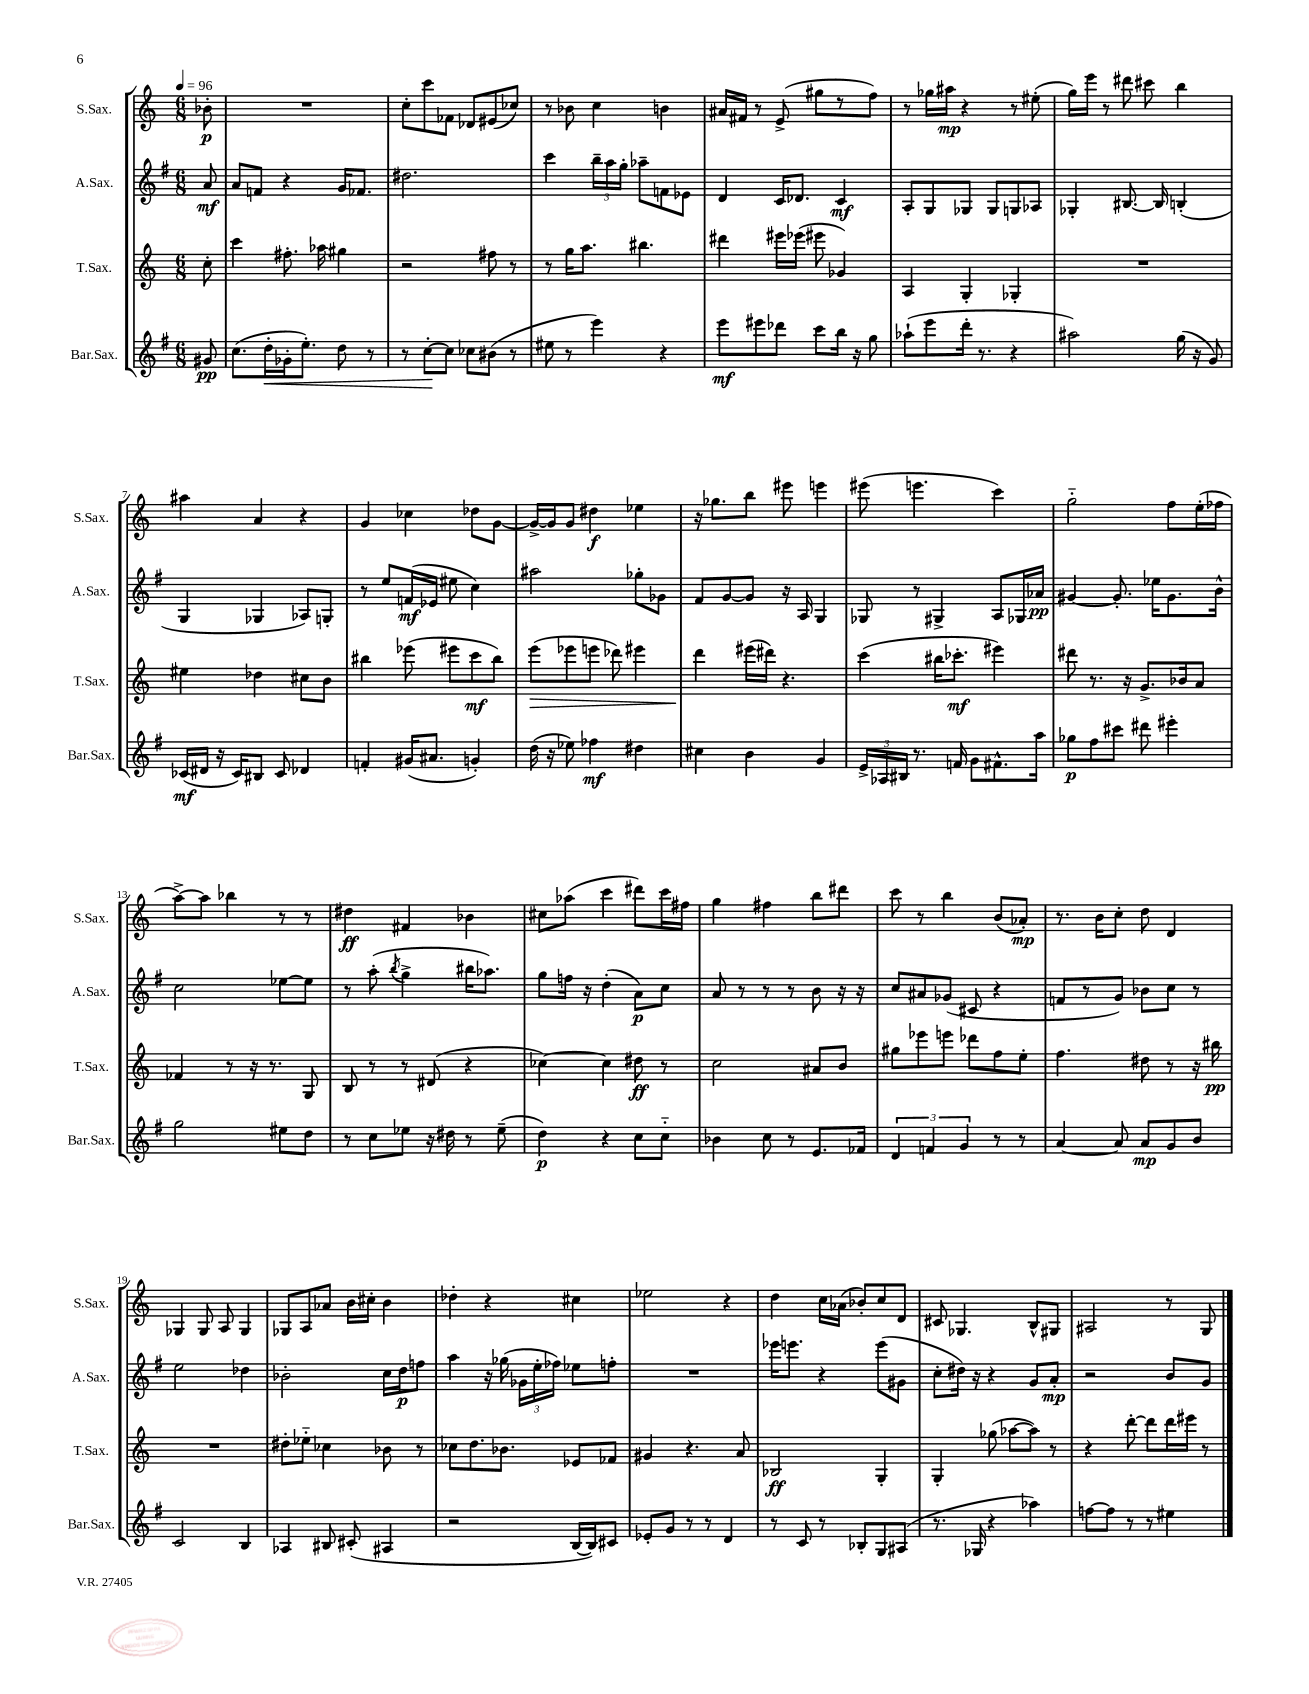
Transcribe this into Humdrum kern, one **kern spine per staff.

**kern	**dynam	**kern	**dynam	**kern	**dynam	**kern	**dynam
*part4	*part4	*part3	*part3	*part2	*part2	*part1	*part1
*staff4	*staff4	*staff3	*staff3	*staff2	*staff2	*staff1	*staff1
*I"Bar.Sax.	*	*I"T.Sax.	*	*I"A.Sax.	*	*I"S.Sax.	*
*I'Bar.Sax.	*	*I'T.Sax.	*	*I'A.Sax.	*	*I'S.Sax.	*
*clefG2	*	*clefG2	*	*clefG2	*	*clefG2	*
*k[f#]	*	*k[]	*	*k[f#]	*	*k[]	*
*M6/8	*	*M6/8	*	*M6/8	*	*M6/8	*
*MM96	*	*MM96	*	*MM96	*	*MM96	*
=	=	=	=	=	=	=	=
8g#X/	pp	8cc'\	.	8a/	mf	8b-X'\	p
=1	=1	=1	=1	=1	=1	=1	=1
(8.cc\L	.	4ccc\	.	8a/L	.	2.r	.
.	.	.	.	8fn/J	.	.	.
!	!LO:HP:b	!	!	!	!	!	!
16dd'\L	<	.	.	.	.	.	.
16g-X'\J	.	8.ff#X'\	.	4r	.	.	.
8.ee'\J)	.	.	.	.	.	.	.
.	.	16aa-X\	.	.	.	.	.
8dd\	.	4gg#X\	.	16g/KL	.	.	.
.	.	.	.	8.f-X/J	.	.	.
8r	.	.	.	.	.	.	.
=2	=2	=2	=2	=2	=2	=2	=2
8r	.	2r	.	2.dd#X\	.	8cc'\L	.
[8cc'\L	.	.	.	.	.	8ccc\	.
8cc\J]	[	.	.	.	.	8f-X\J	.
8cc-X\L	.	.	.	.	.	8d-X/L	.
(8b#X\J	.	8ff#X\	.	.	.	(8e#X/	.
8r	.	8r	.	.	.	8cc-X/J)	.
=3	=3	=3	=3	=3	=3	=3	=3
8ee#X\	.	8r	.	4ccc\	.	8r	.
8r	.	16gg\KL	.	.	.	8b-X\	.
.	.	8.aa\J	.	.	.	.	.
4eee\)	.	.	.	24bb~\LL	.	4cc\	.
.	.	.	.	24aa\	.	.	.
.	.	.	.	24gg'\JJ	.	.	.
.	.	4.bb#X\	.	8aa-X~\L	.	.	.
4r	.	.	.	8fn\	.	4bn\	.
.	.	.	.	8e-X\J	.	.	.
=4	=4	=4	=4	=4	=4	=4	=4
8eee\L	mf	4ddd#X\	.	4d/	.	16a#X/LL	.
.	.	.	.	.	.	16f#X/JJ	.
8eee#X\	.	.	.	.	.	8r	.
8ddd-X\J	.	16eee#X\LL	.	16c/KL	.	(8e^/	.
.	.	(16eee-X\JJ	.	8.d-X/J	.	.	.
8ccc\L	.	8eee#X\	.	.	.	8gg#X\L	.
16bb\Jk	.	4g-X/)	.	4c/	mf	8r	.
16r	.	.	.	.	.	.	.
8gg\	.	.	.	.	.	8ff\J)	.
=5	=5	=5	=5	=5	=5	=5	=5
(8aa-X`\L	.	4A/	.	8A'/L	.	8r	.
8eee\	.	.	.	8G/	.	16gg-X\LL	.
.	.	.	.	.	.	16aa#X\JJ	mp
16ddd'\Jk	.	4G'/	.	8G-X/J	.	4r	.
8.r	.	.	.	.	.	.	.
.	.	.	.	8G-/L	.	.	.
4r	.	4G-X'/	.	8Gn/	.	8r	.
.	.	.	.	8A-X/J	.	(8ee#X'\	.
=6	=6	=6	=6	=6	=6	=6	=6
2aa#X\)	.	2.r	.	4G-X'/	.	16gg\LL)	.
.	.	.	.	.	.	16eee\JJ	.
.	.	.	.	.	.	8r	.
.	.	.	.	[8.B#X/	.	8ddd#X\	.
.	.	.	.	.	.	8ccc#X\	.
.	.	.	.	16B#/]	.	.	.
(16gg\	.	.	.	(4Bn'/	.	4bb\	.
16r	.	.	.	.	.	.	.
8g/)	.	.	.	.	.	.	.
!!LO:LB:g=z
=7	=7	=7	=7	=7	=7	=7	=7
(16c-X/LL	mf	4ee#X\	.	4G/	.	4aa#X\	.
16d#X/JJ	.	.	.	.	.	.	.
16r	.	.	.	.	.	.	.
16c-/KL)	.	.	.	.	.	.	.
8B#X/J	.	4dd-X\	.	4G-X/	.	4a/	.
8c-/	.	.	.	.	.	.	.
4d-X/	.	8cc#X\L	.	8A-X/L)	.	4r	.
.	.	8b\J	.	8Gn'/J	.	.	.
=8	=8	=8	=8	=8	=8	=8	=8
4fn'/	.	4bb#X\	.	8r	.	4g/	.
.	.	.	.	8ee/L	.	.	.
(16g#X/KL	.	(8eee-X\	.	(16fn/L	mf	4cc-X\	.
8.a#X/J	.	.	.	16e-X/JJ	.	.	.
.	.	8eee#X\L	.	8ee#X\	.	.	.
4gn'/)	.	8ccc\	mf	4cc\)	.	8dd-X\L	.
.	.	8bb#\J)	.	.	.	[8g\J	.
=9	=9	=9	=9	=9	=9	=9	=9
!	!	!	!LO:HP:b	!	!	!	!
(16dd\	.	(8eee\L	>	2aa#X\	.	16g^/LL_	.
16r	.	.	.	.	.	16g/J]	.
8ee-X\)	.	8eee-X\	.	.	.	8g/J	.
4ff-X\	mf	8eeen\J	.	.	.	4dd#X\	f
.	.	8ddd-X\)	.	.	.	.	.
4dd#X\	.	4eee#X\	.	8gg-X'\L	.	4ee-X\	.
.	.	.	.	8g-X\J	.	.	.
=10	=10	=10	=10	=10	=10	=10	=10
4cc#X\	.	4ddd\	.	8f#/L	.	16r	.
.	.	.	.	.	.	8.gg-X\L	.
.	.	.	.	[8g/	.	.	.
4b\	.	(16eee#X\LL	]	8g/J]	.	8bb\J	.
.	.	16ddd#X\JJ)	.	.	.	.	.
.	.	4.r	.	16r	.	8eee#X\	.
.	.	.	.	16A/	.	.	.
4g/	.	.	.	4G/	.	4eeen\	.
=11	=11	=11	=11	=11	=11	=11	=11
24e^/LL	.	(4ccc\	.	8G-X/	.	(8eee#X\	.
24A-X/	.	.	.	.	.	.	.
24B#X/JJ	.	.	.	.	.	.	.
8.r	.	.	.	8r	.	4.eeen\	.
.	.	16bb#X\KL	.	4G#X^/	.	.	.
16fn/	.	8.ccc-X'\J	mf	.	.	.	.
8g\L	.	.	.	.	.	.	.
8.f#X^^\	.	4eee#X\)	.	8A/L	.	4ccc\)	.
.	.	.	.	16G-X/L	.	.	.
16aa\Jk	.	.	.	16a-X/JJ	pp	.	.
=12	=12	=12	=12	=12	=12	=12	=12
8gg-X\L	p	8ddd#X\	.	[4g#X/	.	2gg\	.
8ff#\	.	8.r	.	.	.	.	.
8ccc#X\J	.	.	.	8.g#'/]	.	.	.
.	.	16r	.	.	.	.	.
8ddd#X\	.	8.g^/L	.	.	.	.	.
.	.	.	.	16ee-X\KL	.	.	.
4eee#X'\	.	.	.	8.g#\	.	8ff\L	.
.	.	16b-X/k	.	.	.	.	.
.	.	8a/J	.	.	.	(16ee'\L	.
.	.	.	.	16b^^\Jk	.	16ff-X\JJ	.
!!LO:LB:g=z
=13	=13	=13	=13	=13	=13	=13	=13
2gg\	.	4f-X/	.	2cc\	.	[8aa^\L)	.
.	.	.	.	.	.	8aa\J]	.
.	.	8r	.	.	.	4bb-X\	.
.	.	16r	.	.	.	.	.
.	.	8.r	.	.	.	.	.
8ee#X\L	.	.	.	[8ee-X\L	.	8r	.
8dd\J	.	8G/	.	8ee-\J]	.	8r	.
=14	=14	=14	=14	=14	=14	=14	=14
8r	.	8B/	.	8r	.	4dd#X\	ff
8cc\L	.	8r	.	(8aa'\	.	.	.
.	.	.	.	8qbb/	.	.	.
8ee-X\J	.	8r	.	4gg^\	.	4f#X/	.
16r	.	(8d#X/	.	.	.	.	.
16dd#X\	.	.	.	.	.	.	.
8r	.	4r	.	16bb#X\KL	.	4b-X\	.
.	.	.	.	8.aa-X\J)	.	.	.
(8ee-~\	.	.	.	.	.	.	.
=15	=15	=15	=15	=15	=15	=15	=15
4dd\)	p	[4cc-X\)	.	8gg\L	.	8cc#X\L	.
.	.	.	.	16ffn\Jk	.	(8aa-X\J	.
.	.	.	.	16r	.	.	.
4r	.	4cc-\]	.	(4dd'\	.	4ccc\	.
8cc\L	.	8dd#X\	ff	8a\L)	p	8ddd#X\L)	.
8cc\J	.	8r	.	8cc\J	.	16ccc\L	.
.	.	.	.	.	.	16ff#X\JJ	.
=16	=16	=16	=16	=16	=16	=16	=16
4b-X\	.	2cc\	.	8a/	.	4gg\	.
.	.	.	.	8r	.	.	.
8cc\	.	.	.	8r	.	4ff#X\	.
8r	.	.	.	8r	.	.	.
8.e/L	.	8a#X/L	.	8b\	.	8bb\L	.
.	.	8b/J	.	16r	.	8ddd#X\J	.
16f-X/Jk	.	.	.	16r	.	.	.
=17	=17	=17	=17	=17	=17	=17	=17
6d/	.	8gg#X\L	.	8cc/L	.	8ccc\	.
.	.	8eee-X\	.	8a#X/	.	8r	.
6fn/	.	.	.	.	.	.	.
.	.	8eeen\J	.	(8g-X/J	.	4bb\	.
6g/	.	.	.	.	.	.	.
.	.	8ddd-X\L	.	8c#X/	.	.	.
8r	.	8ff\	.	4r	.	(8b/L	.
8r	.	8ee'\J	.	.	.	8a-X'/J)	mp
=18	=18	=18	=18	=18	=18	=18	=18
[4a/	.	4.ff\	.	8fn/L	.	8.r	.
.	.	.	.	8r	.	.	.
.	.	.	.	.	.	16b\KL	.
8a/]	.	.	.	8g/J)	.	8cc'\J	.
8a/L	mp	8dd#X\	.	8b-X\L	.	8dd\	.
8g/	.	8r	.	8cc\J	.	4d/	.
8b/J	.	16r	.	8r	.	.	.
.	.	16bb#X\	pp	.	.	.	.
!!LO:LB:g=z
=19	=19	=19	=19	=19	=19	=19	=19
2c/	.	2.r	.	2ee\	.	4G-X/	.
.	.	.	.	.	.	8G-/	.
.	.	.	.	.	.	8A/	.
4B/	.	.	.	4dd-X\	.	4G-/	.
=20	=20	=20	=20	=20	=20	=20	=20
4A-X/	.	8dd#X'\L	.	2b-X'\	.	8G-X/L	.
.	.	8ee-X\J	.	.	.	8A/	.
8B#X/	.	4cc-X\	.	.	.	8a-X/J	.
(8c#X'/	.	.	.	.	.	16b\LL	.
.	.	.	.	.	.	16cc#X'\JJ	.
4A#X/	.	8b-X\	.	16cc\LL	.	4b\	.
.	.	.	.	16dd\J	p	.	.
.	.	8r	.	8ffn\J	.	.	.
=21	=21	=21	=21	=21	=21	=21	=21
2r	.	8cc-X\L	.	4aa\	.	4dd-X'\	.
.	.	8.dd\	.	.	.	.	.
.	.	.	.	16r	.	4r	.
.	.	8.b-X\J	.	(16gg-X\	.	.	.
.	.	.	.	24g-X\LL	.	.	.
.	.	.	.	24ee'\	.	.	.
.	.	.	.	24ff-X\JJ)	.	.	.
[16B/LL	.	8e-X/L	.	8ee-X\L	.	4cc#X\	.
16B/J])	.	.	.	.	.	.	.
8c#X/J	.	8f-X/J	.	8ffn'\J	.	.	.
=22	=22	=22	=22	=22	=22	=22	=22
8e-X'/L	.	4g#X/	.	2.r	.	2ee-X\	.
8g/J	.	.	.	.	.	.	.
8r	.	4.r	.	.	.	.	.
8r	.	.	.	.	.	.	.
4d/	.	.	.	.	.	4r	.
.	.	8a/	.	.	.	.	.
=23	=23	=23	=23	=23	=23	=23	=23
8r	.	2B-X/	ff	16eee-X\KL	.	4dd\	.
.	.	.	.	8.eeen\J	.	.	.
8c/	.	.	.	.	.	.	.
8r	.	.	.	4r	.	16cc\LL	.
.	.	.	.	.	.	(16a-X\JJ	.
8B-X'/L	.	.	.	.	.	8b-X'/L)	.
8G/	.	4G'/	.	(8eee\L	.	8cc/	.
(8A#X/J	.	.	.	8g#X\J	.	8d/J	.
=24	=24	=24	=24	=24	=24	=24	=24
8.r	.	4G'/	.	8cc'\L	.	8c#X/	.
.	.	.	.	16dd#X\Jk)	.	4.G-X/	.
16G-X/	.	.	.	16r	.	.	.
4r	.	(8gg-X\	.	4r	.	.	.
.	.	[8aa-X\L	.	.	.	.	.
4aa-X\)	.	8aa-\J])	.	8g/L	.	8B^^/L	.
.	.	8r	.	8a'/J	mp	8G#X/J	.
=25	=25	=25	=25	=25	=25	=25	=25
[8ffn\L	.	4r	.	2r	.	2A#X/	.
8ff\J]	.	.	.	.	.	.	.
8r	.	[8ddd'\	.	.	.	.	.
8r	.	8ddd\L]	.	.	.	.	.
4ee#X\	.	16ddd\L	.	8b/L	.	8r	.
.	.	16eee#X\JJ	.	.	.	.	.
.	.	8r	.	8g/J	.	8G/	.
==	==	==	==	==	==	==	==
*-	*-	*-	*-	*-	*-	*-	*-
